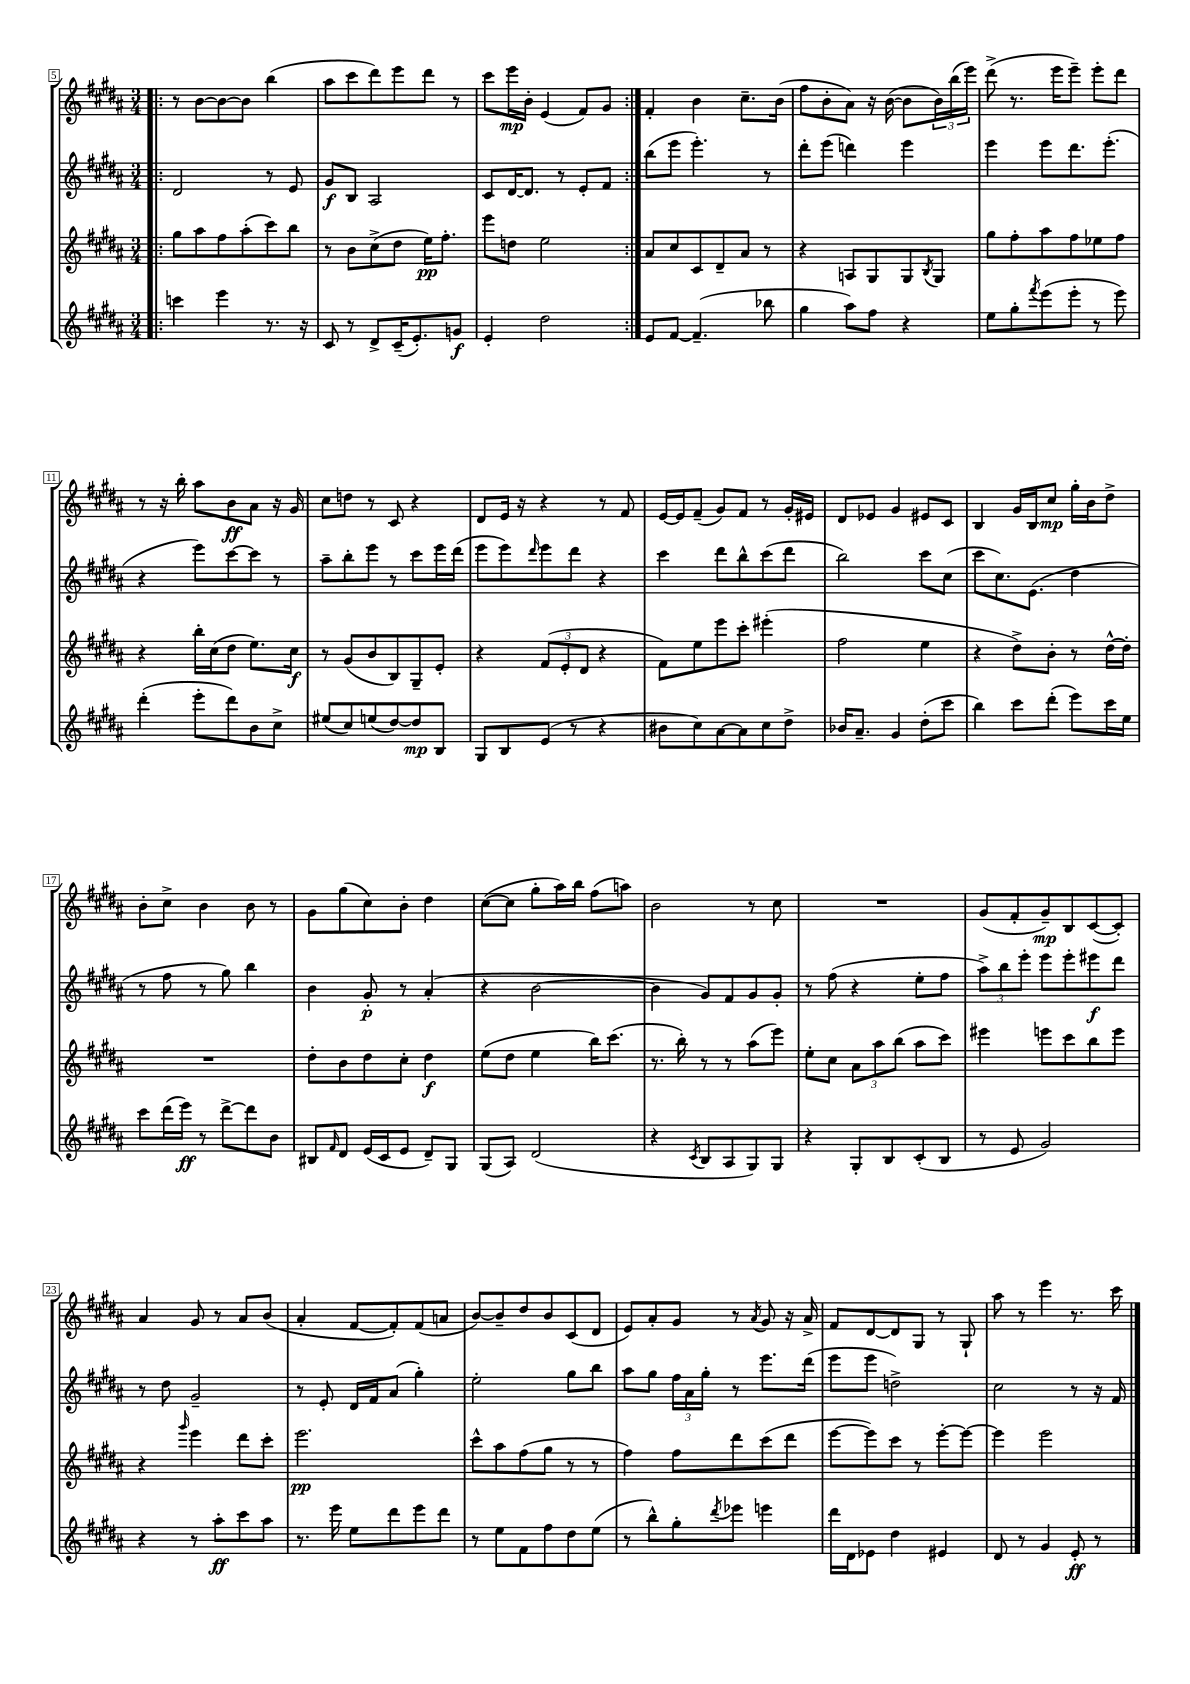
<<
\new StaffGroup <<
\new Staff = "s0" {
    \clef treble \key b \major \numericTimeSignature \time 3/4
    \repeat volta 2 { \bar ".|:" r8 b'8~ b'8~ b'8 b''4( |
    ais''8 cis'''8 dis'''8) e'''8 dis'''8 r8 |
    cis'''8 e'''16\mp b'16-. e'4( fis'8) gis'8 | }
    fis'4-. b'4 cis''8.-- b'16( |
    fis''8 b'8-. ais'8) r16 b'16~( b'8 \tuplet 3/2 { b'16) b''16( e'''16) } |
    dis'''8->( r8. e'''16 e'''8--) e'''8-. dis'''8 |
    r8 r16 b''16-. ais''8 b'8\ff ais'8 r16 gis'16 |
    cis''8 d''8 r8 cis'8 r4 |
    dis'8 e'16 r16 r4 r8 fis'8 |
    e'16~ e'16 fis'8--( gis'8) fis'8 r8 gis'16-. eis'16 |
    dis'8 ees'8 gis'4 eis'8 cis'8 |
    b4 gis'16 b16 cis''8\mp gis''16-. b'16 dis''8-> |
    b'8-. cis''8-> b'4 b'8 r8 |
    gis'8 gis''8( cis''8) b'8-. dis''4 |
    cis''8~( cis''8 gis''8-. ais''16) b''16 fis''8( a''8) |
    b'2 r8 cis''8 |
    R2. |
    gis'8( fis'8-. gis'8--\mp) b8 cis'8~( cis'8-.) |
    ais'4 gis'8 r8 ais'8 b'8( |
    ais'4-. fis'8~ fis'8-.) fis'8( a'8 |
    b'8~) b'8-- dis''8 b'8 cis'8( dis'8 |
    e'8) ais'8-. gis'8 r8 \acciaccatura { ais'8 } gis'8 r16 ais'16-> |
    fis'8 dis'8~ dis'8 gis8 r8 gis8-! |
    ais''8 r8 e'''4 r8. cis'''16 \bar "|." |
}
\new Staff = "s1" {
    \clef treble \key b \major \numericTimeSignature \time 3/4
    \repeat volta 2 { \bar ".|:" dis'2 r8 e'8 |
    gis'8\f b8 ais2 |
    cis'8 dis'16~ dis'8. r8 e'8-. fis'8 | }
    b''8( e'''8 e'''4.-.) r8 |
    dis'''8-. e'''8( d'''4) e'''4 |
    e'''4 e'''8 dis'''8. e'''8.-.( |
    r4 e'''8) cis'''8~ cis'''8 r8 |
    ais''8-- b''8-. e'''8 r8 cis'''8 e'''16 dis'''16( |
    e'''8 e'''8) \grace { dis'''16 } e'''8 dis'''8 r4 |
    cis'''4 dis'''8 b''8-^ cis'''8( dis'''8 |
    b''2) cis'''8 cis''8( |
    cis'''8 cis''8.) e'8.( dis''4 |
    r8 fis''8 r8 gis''8) b''4 |
    b'4 gis'8-.\p r8 ais'4-.( |
    r4 b'2~ |
    b'4 gis'8) fis'8 gis'8 gis'8-. |
    r8 fis''8( r4 e''8-. fis''8 |
    \tuplet 3/2 { ais''8->) b''8 e'''8-. } e'''8 e'''8-. eis'''8\f dis'''8 |
    r8 dis''8 gis'2-- |
    r8 e'8-. dis'16 fis'16 ais'8( gis''4-.) |
    e''2-. gis''8 b''8 |
    ais''8 gis''8 \tuplet 3/2 { fis''16 ais'16 gis''16-. } r8 e'''8. dis'''16( |
    e'''8 e'''8 d''2->) |
    cis''2 r8 r16 fis'16 \bar "|." |
}
\new Staff = "s2" {
    \clef treble \key b \major \numericTimeSignature \time 3/4
    \repeat volta 2 { \bar ".|:" gis''8 ais''8 fis''8 ais''8-.( cis'''8) b''8 |
    r8 b'8 cis''8->( dis''8 e''16\pp) fis''8.-. |
    e'''8 d''8 e''2 | }
    ais'8 cis''8 cis'8 dis'8-- ais'8 r8 |
    r4 a8 gis8 gis8 \acciaccatura { b8 } gis8 |
    gis''8 fis''8-. ais''8 fis''8 ees''8 fis''8 |
    r4 b''16-. cis''16( dis''8 e''8.) cis''16\f |
    r8 gis'8( b'8 b8) gis8-- e'8-. |
    r4 \tuplet 3/2 { fis'8( e'8-. dis'8 } r4 |
    fis'8) e''8 e'''8 cis'''8-. eis'''4-.( |
    fis''2 e''4 |
    r4 dis''8->) b'8-. r8 dis''16~-^ dis''16-. |
    R2. |
    dis''8-. b'8 dis''8 cis''8-. dis''4\f |
    e''8( dis''8 e''4 b''16) cis'''8.( |
    r8. b''16-.) r8 r8 ais''8( e'''8) |
    e''8-. cis''8 \tuplet 3/2 { ais'8 ais''8 b''8( } ais''8 cis'''8) |
    eis'''4 e'''8 cis'''8 b''8 e'''8 |
    r4 \grace { gis'''16 } e'''4 dis'''8 cis'''8-. |
    e'''2.\pp |
    cis'''8-^ ais''8 fis''8( gis''8 r8 r8 |
    fis''4) fis''8 dis'''8 cis'''8( dis'''8 |
    e'''8~ e'''8) cis'''8 r8 e'''8~-. e'''8~ |
    e'''4 e'''2 \bar "|." |
}
\new Staff = "s3" {
    \clef treble \key b \major \numericTimeSignature \time 3/4
    \repeat volta 2 { \bar ".|:" c'''4 e'''4 r8. r16 |
    cis'8 r8 dis'8-> cis'16--( e'8.-.) g'8\f |
    e'4-. dis''2 | }
    e'8 fis'8~ fis'4.--( bes''8 |
    gis''4 ais''8) fis''8 r4 |
    e''8 gis''8-. \acciaccatura { fis'''8 } e'''8( e'''8-. r8 e'''8) |
    dis'''4-.( e'''8-. dis'''8) b'8 cis''8-> |
    eis''8( cis''8) e''8( dis''8~) dis''8\mp b8 |
    gis8 b8 e'8( r8 r4 |
    bis'8 cis''8) ais'8~ ais'8 cis''8 dis''8-> |
    bes'16 ais'8.-- gis'4 dis''8-.( cis'''8 |
    b''4) cis'''8 dis'''8-.( e'''8) cis'''16 e''16 |
    cis'''8 dis'''16( e'''16\ff) r8 dis'''8~-> dis'''8 b'8 |
    bis8 \grace { fis'16 } dis'8 e'16( cis'16 e'8 dis'8--) gis8 |
    gis8( ais8) dis'2( |
    r4 \acciaccatura { cis'8 } b8 ais8 gis8) gis8 |
    r4 gis8-. b8 cis'8-.( b8 |
    r8 e'8 gis'2) |
    r4 r8 ais''8-.\ff cis'''8 ais''8 |
    r8. e'''16 e''8 dis'''8 e'''8 dis'''8 |
    r8 e''8 fis'8 fis''8 dis''8 e''8( |
    r8 b''8-^) gis''8-. \acciaccatura { dis'''8 } ees'''8 e'''4 |
    dis'''16 dis'16 ees'8 dis''4 eis'4 |
    dis'8 r8 gis'4 e'8-.\ff r8 \bar "|." |
}
>>
>>
\layout { \context { \Score currentBarNumber = #5 \override BarNumber.stencil = #(make-stencil-boxer 0.1 0.3 ly:text-interface::print) } }
